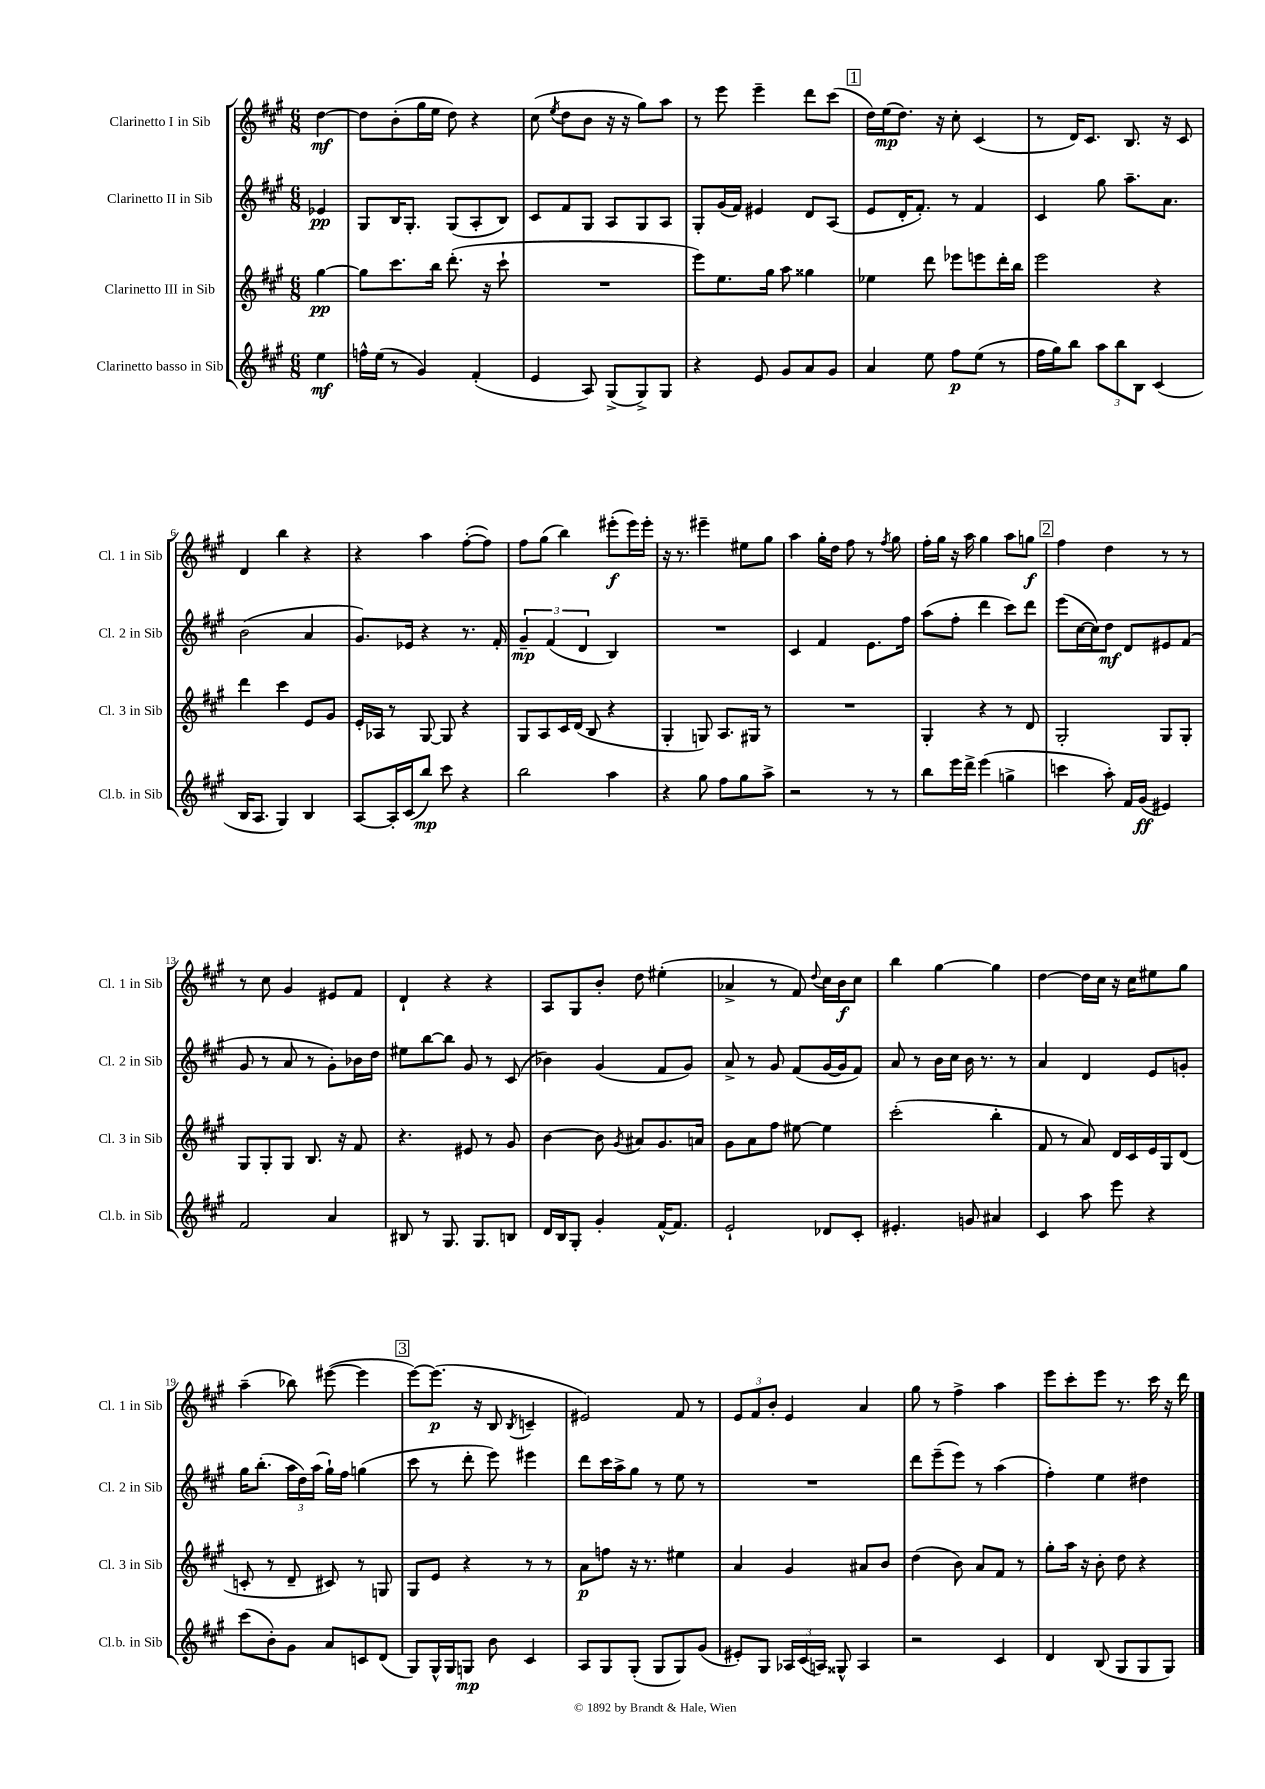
<<
\new StaffGroup <<
\new Staff = "s0" \with { instrumentName = "Clarinetto I in Sib" shortInstrumentName = "Cl. 1 in Sib" } {
    \clef treble \key a \major \numericTimeSignature \time 6/8 \partial 4
    \autoBeamOff d''4~\mf |
    d''8[ b'8-.( gis''16 e''16] d''8) r4 |
    cis''8( \acciaccatura { e''8 } d''8[ b'8] r16 r16 gis''8[) a''8] |
    r8 e'''8 e'''4-- d'''8[ cis'''8]( |
    \mark \markup { \box "1" } d''16[) e''16\mp( d''8.]) r16 cis''8-. cis'4( |
    r8 d'16[) cis'8.] b8. r16 cis'8 |
    d'4 b''4 r4 |
    r4 a''4 fis''8[~-.( fis''8]) |
    fis''8[ gis''8]( b''4) eis'''8[-.\f( eis'''16) eis'''16]-. |
    r16 r8. eis'''4-- eis''8[ gis''8] |
    a''4 gis''16[-. d''16] fis''8 r8 \acciaccatura { fis''8 } gis''8 |
    fis''16[-. gis''16] r16 a''16 gis''4 a''8[ g''8]\f |
    \mark \markup { \box "2" } fis''4 d''4 r8 r8 |
    r8 cis''8 gis'4 eis'8[ fis'8] |
    d'4-! r4 r4 |
    a8[ gis8 b'8]-. d''8 eis''4-.( |
    aes'4-> r8 fis'8) \appoggiatura { d''8 } cis''16[ b'16\f cis''8] |
    b''4 gis''4~ gis''4 |
    d''4~ d''16[ cis''16] r16 cis''16[ eis''8 gis''8] |
    a''4--( bes''8) eis'''8~( eis'''4 |
    \mark \markup { \box "3" } e'''8[~) e'''8.]\p( r16 b8 \acciaccatura { b8 } c'4-- |
    eis'2) fis'8 r8 |
    \tuplet 3/2 { e'8[ fis'8 b'8]-. } e'4 a'4 |
    gis''8 r8 fis''4-> a''4 |
    e'''8[ cis'''8-. e'''8] r8. cis'''16 r16 d'''16 \bar "|." |
}
\new Staff = "s1" \with { instrumentName = "Clarinetto II in Sib" shortInstrumentName = "Cl. 2 in Sib" } {
    \clef treble \key a \major \numericTimeSignature \time 6/8 \partial 4
    \autoBeamOff ees'4\pp |
    gis8[ b16 gis8.]-. gis8[( a8-. b8]) |
    cis'8[ fis'8 gis8] a8[ gis8 a8] |
    gis8[-. gis'16( fis'16]) eis'4 d'8[ a8]( |
    \mark \markup { \box "1" } e'8[ d'16-. fis'8.]-.) r8 fis'4 |
    cis'4 gis''8 a''8.[-- a'8.] |
    b'2( a'4 |
    gis'8.[) ees'16] r4 r8. fis'16-. |
    \tuplet 3/2 { gis'4--\mp fis'4( d'4 } b4) |
    R2. |
    cis'4 fis'4 e'8.[ fis''16] |
    a''8[( fis''8]-. d'''4 cis'''8[) d'''8] |
    \mark \markup { \box "2" } e'''8[( cis''16~ cis''16) d''8]\mf d'8[ eis'8 fis'8]( |
    gis'8 r8 a'8 r8 gis'8[-.) bes'16 d''16] |
    eis''8[ b''8~ b''8] gis'8 r8 cis'8( |
    bes'4) gis'4( fis'8[ gis'8]) |
    a'8-> r8 gis'8 fis'8[( gis'16~ gis'16 fis'8]) |
    a'8 r8 b'16[ cis''16] b'16 r8. r8 |
    a'4 d'4 e'8[ g'8]-. |
    gis''16[ b''8.]-.( \tuplet 3/2 { a''16[ d''16) a''16]( } gis''16[-!) fis''16] g''4( |
    \mark \markup { \box "3" } cis'''8 r8 d'''8-. e'''8) eis'''4 |
    d'''8[ cis'''16 a''16-> gis''8] r8 e''8 r8 |
    R2. |
    d'''8[ e'''8--( e'''8]) r8 a''4( |
    fis''4-.) e''4 dis''4 \bar "|." |
}
\new Staff = "s2" \with { instrumentName = "Clarinetto III in Sib" shortInstrumentName = "Cl. 3 in Sib" } {
    \clef treble \key a \major \numericTimeSignature \time 6/8 \partial 4
    \autoBeamOff gis''4~\pp |
    gis''8[ cis'''8. b''16] d'''8.-.( r16 cis'''8-! |
    R2. |
    e'''8[) e''8. gis''16] a''8 gisis''4 |
    \mark \markup { \box "1" } ees''4 d'''8 ees'''8[ e'''8 d'''16-. b''16] |
    e'''2 r4 |
    d'''4 cis'''4 e'8[ gis'8] |
    e'16[-. aes16] r8 gis8~ gis8 r4 |
    gis8[ a8 cis'16 d'16]( b8 r4 |
    gis4-. g8) a8.[ gis16] r8 |
    R2. |
    gis4-. r4 r8 d'8 |
    \mark \markup { \box "2" } gis2-. gis8[ gis8]-. |
    gis8[ gis8-. gis8] b8. r16 fis'8 |
    r4. eis'8 r8 gis'8 |
    b'4~ b'8 \acciaccatura { gis'8 } ais'8[ gis'8. a'16] |
    gis'8[ a'8 fis''8] eis''8~ eis''4 |
    cis'''2-.( b''4-. |
    fis'8 r8 a'8) d'16[ cis'16 e'16 gis16 d'8]( |
    c'8-. r8 d'8-- cis'8) r8 g8 |
    \mark \markup { \box "3" } gis8[ e'8] r4 r8 r8 |
    a'8[\p f''8] r16 r8. eis''4 |
    a'4 gis'4 ais'8[ b'8] |
    d''4( b'8) a'8[ fis'8] r8 |
    gis''8[-. a''16] r16 b'8-. d''8 r4 \bar "|." |
}
\new Staff = "s3" \with { instrumentName = "Clarinetto basso in Sib" shortInstrumentName = "Cl.b. in Sib" } {
    \clef treble \key a \major \numericTimeSignature \time 6/8 \partial 4
    \autoBeamOff e''4\mf |
    f''16[-^ e''16]( r8 gis'4) fis'4-.( |
    e'4 a8) gis8[->( gis8->) gis8] |
    r4 e'8 gis'8[ a'8 gis'8] |
    \mark \markup { \box "1" } a'4 e''8 fis''8[\p e''8]( r8 |
    fis''16[ gis''16) b''8] \tuplet 3/2 { a''8[ b''8 b8] } cis'4( |
    b16[ a8.] gis4) b4 |
    a8[~ a16-. cis'16( b''8]\mp) cis'''8 r4 |
    b''2 a''4 |
    r4 gis''8 fis''8[ gis''8 a''8]-> |
    r2 r8 r8 |
    b''8[ e'''16 d'''16]-> e'''4( g''4-> |
    \mark \markup { \box "2" } c'''4 a''8-.) fis'16[ gis'16]\ff( eis'4) |
    fis'2 a'4 |
    bis8 r8 gis8. gis8.[ b8] |
    d'16[ b16 gis8]-. gis'4-. fis'16[~-^ fis'8.] |
    e'2-! des'8[ cis'8]-. |
    eis'4.-. g'8 ais'4 |
    cis'4 a''8 e'''8 r4 |
    cis'''8[( b'8-.) gis'8] a'8[ c'8 d'8]( |
    \mark \markup { \box "3" } gis8[) gis16-^ gis16 g8]\mp b'8 cis'4 |
    a8[ gis8 gis8]-.( gis8[ gis8) gis'8]( |
    eis'8[-.) gis8] \tuplet 3/2 { aes16[ cis'16( a16]) } gisis8-^ a4 |
    r2 cis'4 |
    d'4 b8( gis8[ gis8 gis8]) \bar "|." |
}
>>
>>
